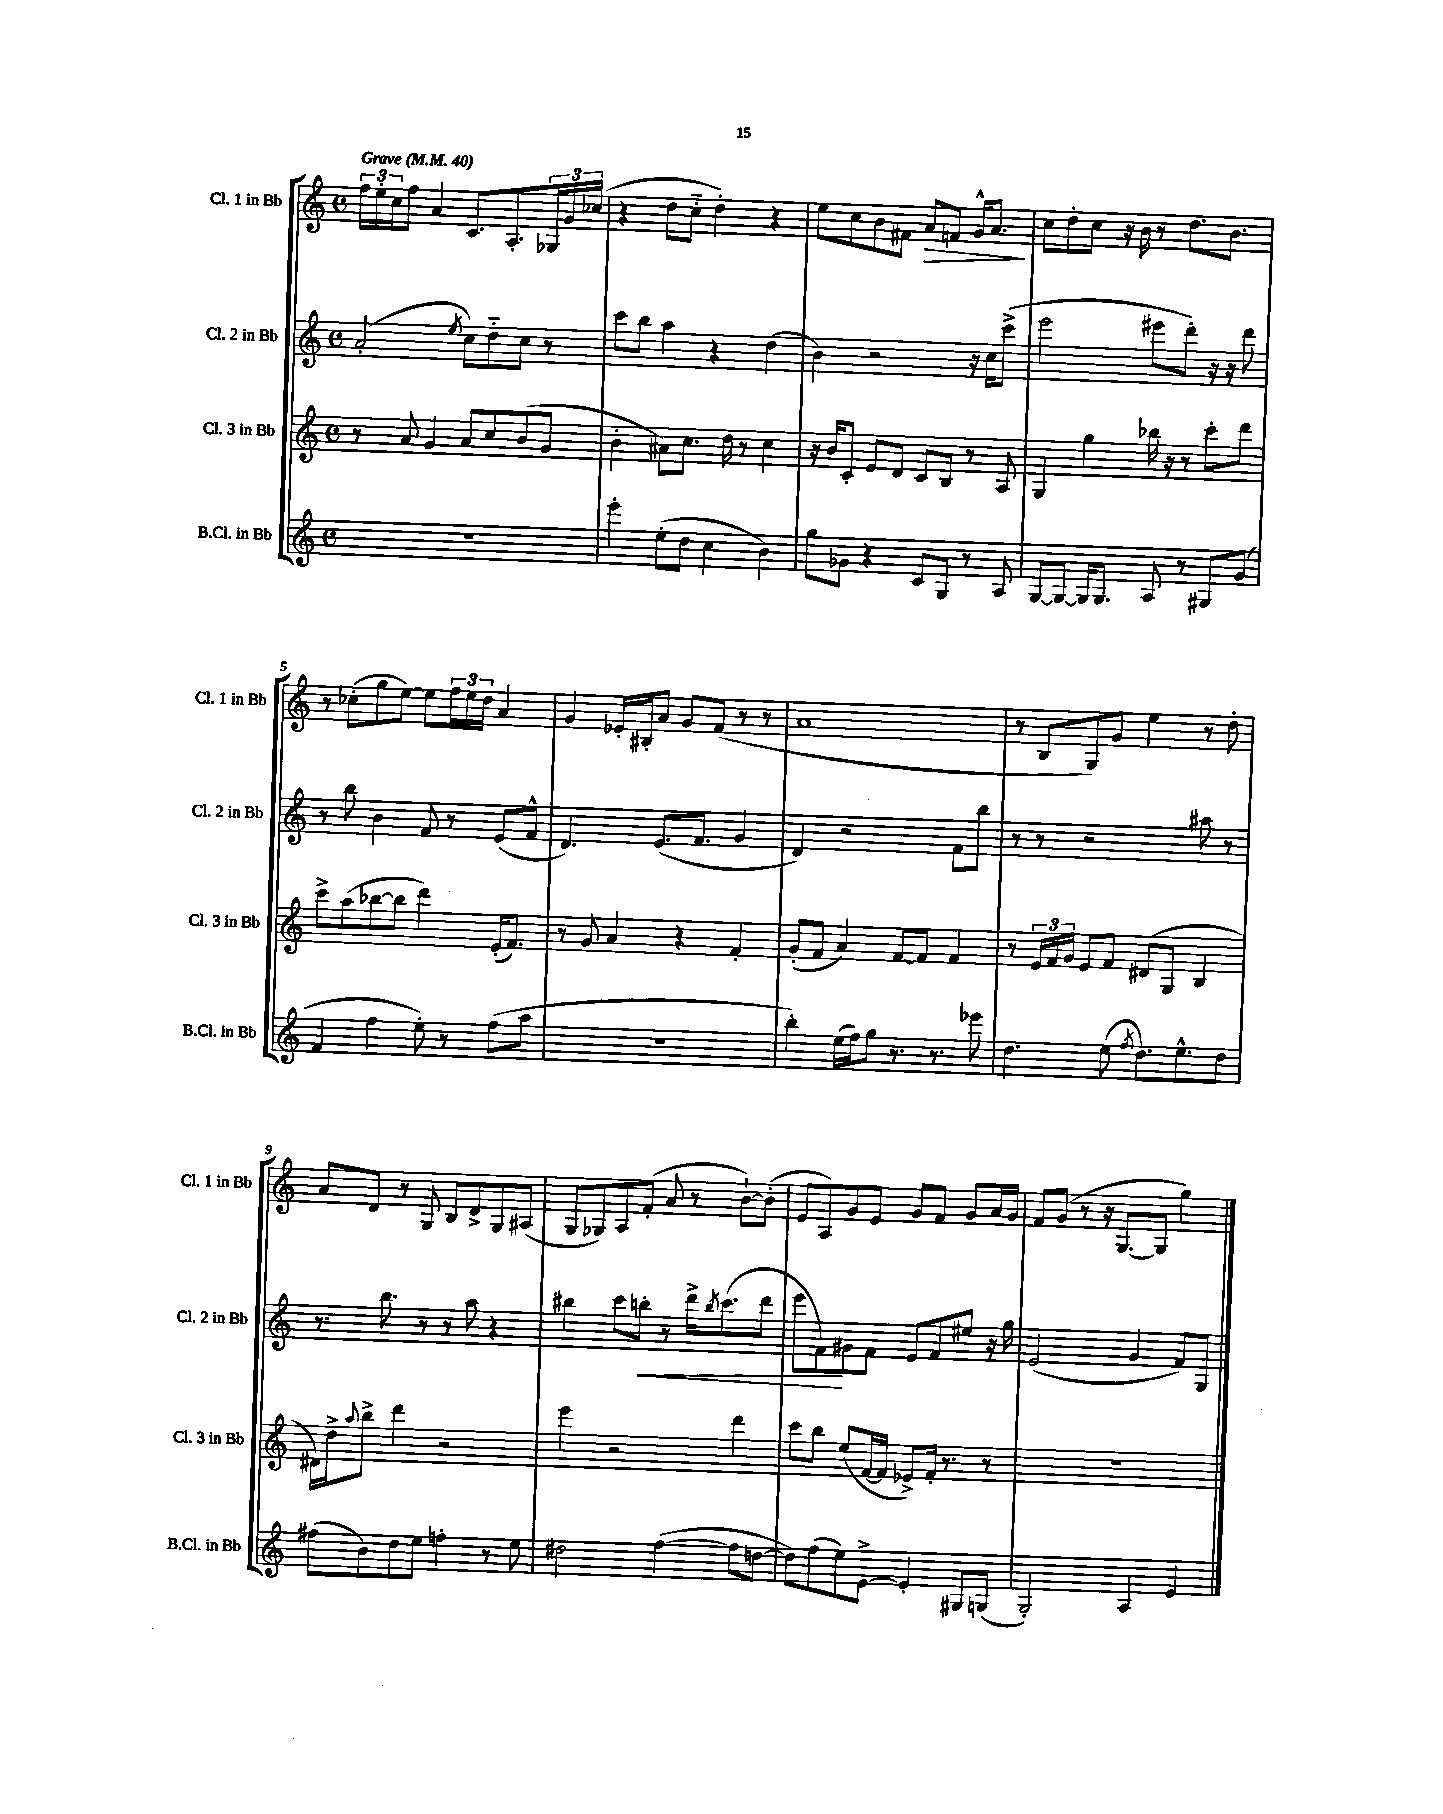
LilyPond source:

<<
\new StaffGroup <<
\new Staff = "s0" \with { instrumentName = "Cl. 1 in Bb" shortInstrumentName = "Cl. 1 in Bb" } {
    \clef treble \key c \major \defaultTimeSignature \time 4/4 \tempo "Grave" 4 = 40
    \tuplet 3/2 { f''16 e''16-. c''16 } f''8 a'4 c'8. a8.-. \tuplet 3/2 { ges16 g'16 ces''16( } |
    r4 d''8 c''8-_ d''4-.) r4 |
    e''8 c''8 b'8 fis'8 a'8\> f'8 g'16-^ a'8.\! |
    c''8 d''8-. c''8 r16 b'16 r8 d''8. b'8. |
    r8 ces''8-.( g''8 e''8~) e''8 \tuplet 3/2 { f''16 e''16 d''16 } a'4 |
    g'4 ees'16-. bis16-. a'8 g'8 f'8( r8 r8 |
    a'1 |
    r8 b8 g8) g'8 e''4 r8 d''8-. |
    a'8 d'8 r8 g8 b8 d'8-> g8 ais8( |
    g8 ges8) a8 f'8-.( a'8 r8 b'8~-!) b'8-.( |
    e'8 a8) g'8 e'8 g'8 f'8 g'8 a'16 g'16 |
    f'8 g'8( r8 r16 g8.~ g8 g''4) \bar "|." |
}
\new Staff = "s1" \with { instrumentName = "Cl. 2 in Bb" shortInstrumentName = "Cl. 2 in Bb" } {
    \clef treble \key c \major \defaultTimeSignature \time 4/4
    a'2-.( \acciaccatura { e''8 } c''8) d''8-_ c''8 r8 |
    c'''8 b''8 a''4 r4 d''4( |
    b'4) r2 r16 c''16 c'''8->( |
    e'''2 eis'''8 d'''8-.) r16 r16 d'''8 |
    r8 b''8 b'4 f'8 r8 e'8( f'8-^ |
    d'4.) e'8.( f'8. g'4 |
    d'4) r2 f'8 b''8 |
    r8 r8 r2 ais''8 r8 |
    r8. b''8. r8 r8 a''8 r4 |
    bis''4 c'''8 b''8-.\< r8 d'''16-> \acciaccatura { b''8 } c'''8.( d'''8 |
    e'''8 f'8\!) gis'8 f'8 e'8 f'8 eis''8 r16 g''16 |
    e'2( g'4 f'8) g8 \bar "|." |
}
\new Staff = "s2" \with { instrumentName = "Cl. 3 in Bb" shortInstrumentName = "Cl. 3 in Bb" } {
    \clef treble \key c \major \defaultTimeSignature \time 4/4
    r8 a'8 g'4 a'8 c''8 b'8( g'8 |
    b'4-. ais'8) c''8. d''16 r8 c''4 |
    r16 b'16 c'8-. e'8 d'8 c'8 b8 r8 a8 |
    g4 g''4 bes''16 r16 r8 c'''8-. d'''8 |
    c'''8-> a''8( bes''8~ bes''8 d'''4) e'16-.( f'8.) |
    r8 g'8 a'4 r4 f'4-. |
    g'8-.( f'8 a'4) f'8~ f'8 f'4 |
    r8 \tuplet 3/2 { e'16 f'16 g'16 } e'8 f'8 dis'8( g8 b4 |
    dis'16) d''16-> \appoggiatura { a''8 } b''8-> d'''4 r2 |
    e'''4 r2 d'''4 |
    c'''8 b''8 e''8( f'16~ f'16 ees'8->) f'16-. r8. r8 |
    R1 \bar "|." |
}
\new Staff = "s3" \with { instrumentName = "B.Cl. in Bb" shortInstrumentName = "B.Cl. in Bb" } {
    \clef treble \key c \major \defaultTimeSignature \time 4/4
    R1 |
    e'''4-. e''8-.( d''8 c''4 b'4) |
    g''8 ges'8 r4 c'8 g8 r8 a8 |
    g8~ g8~ g16 g8. a8 r8 gis8 g'8( |
    f'4 f''4 e''8-.) r8 f''8( a''8 |
    R1 |
    b''4-.) e''16( f''16) g''8 r8. r8. ees'''8 |
    d''4. e''8( \acciaccatura { f''8 } d''8.) e''8.-^ d''8 |
    fis''8( b'8) d''8 e''8 f''4-. r8 e''8 |
    dis''2 f''4~( f''8 d''8~ |
    d''8) f''8( e''8) e'8~-> e'4-. gis8 g8( |
    g2-.) a4 e'4 \bar "|." |
}
>>
>>
